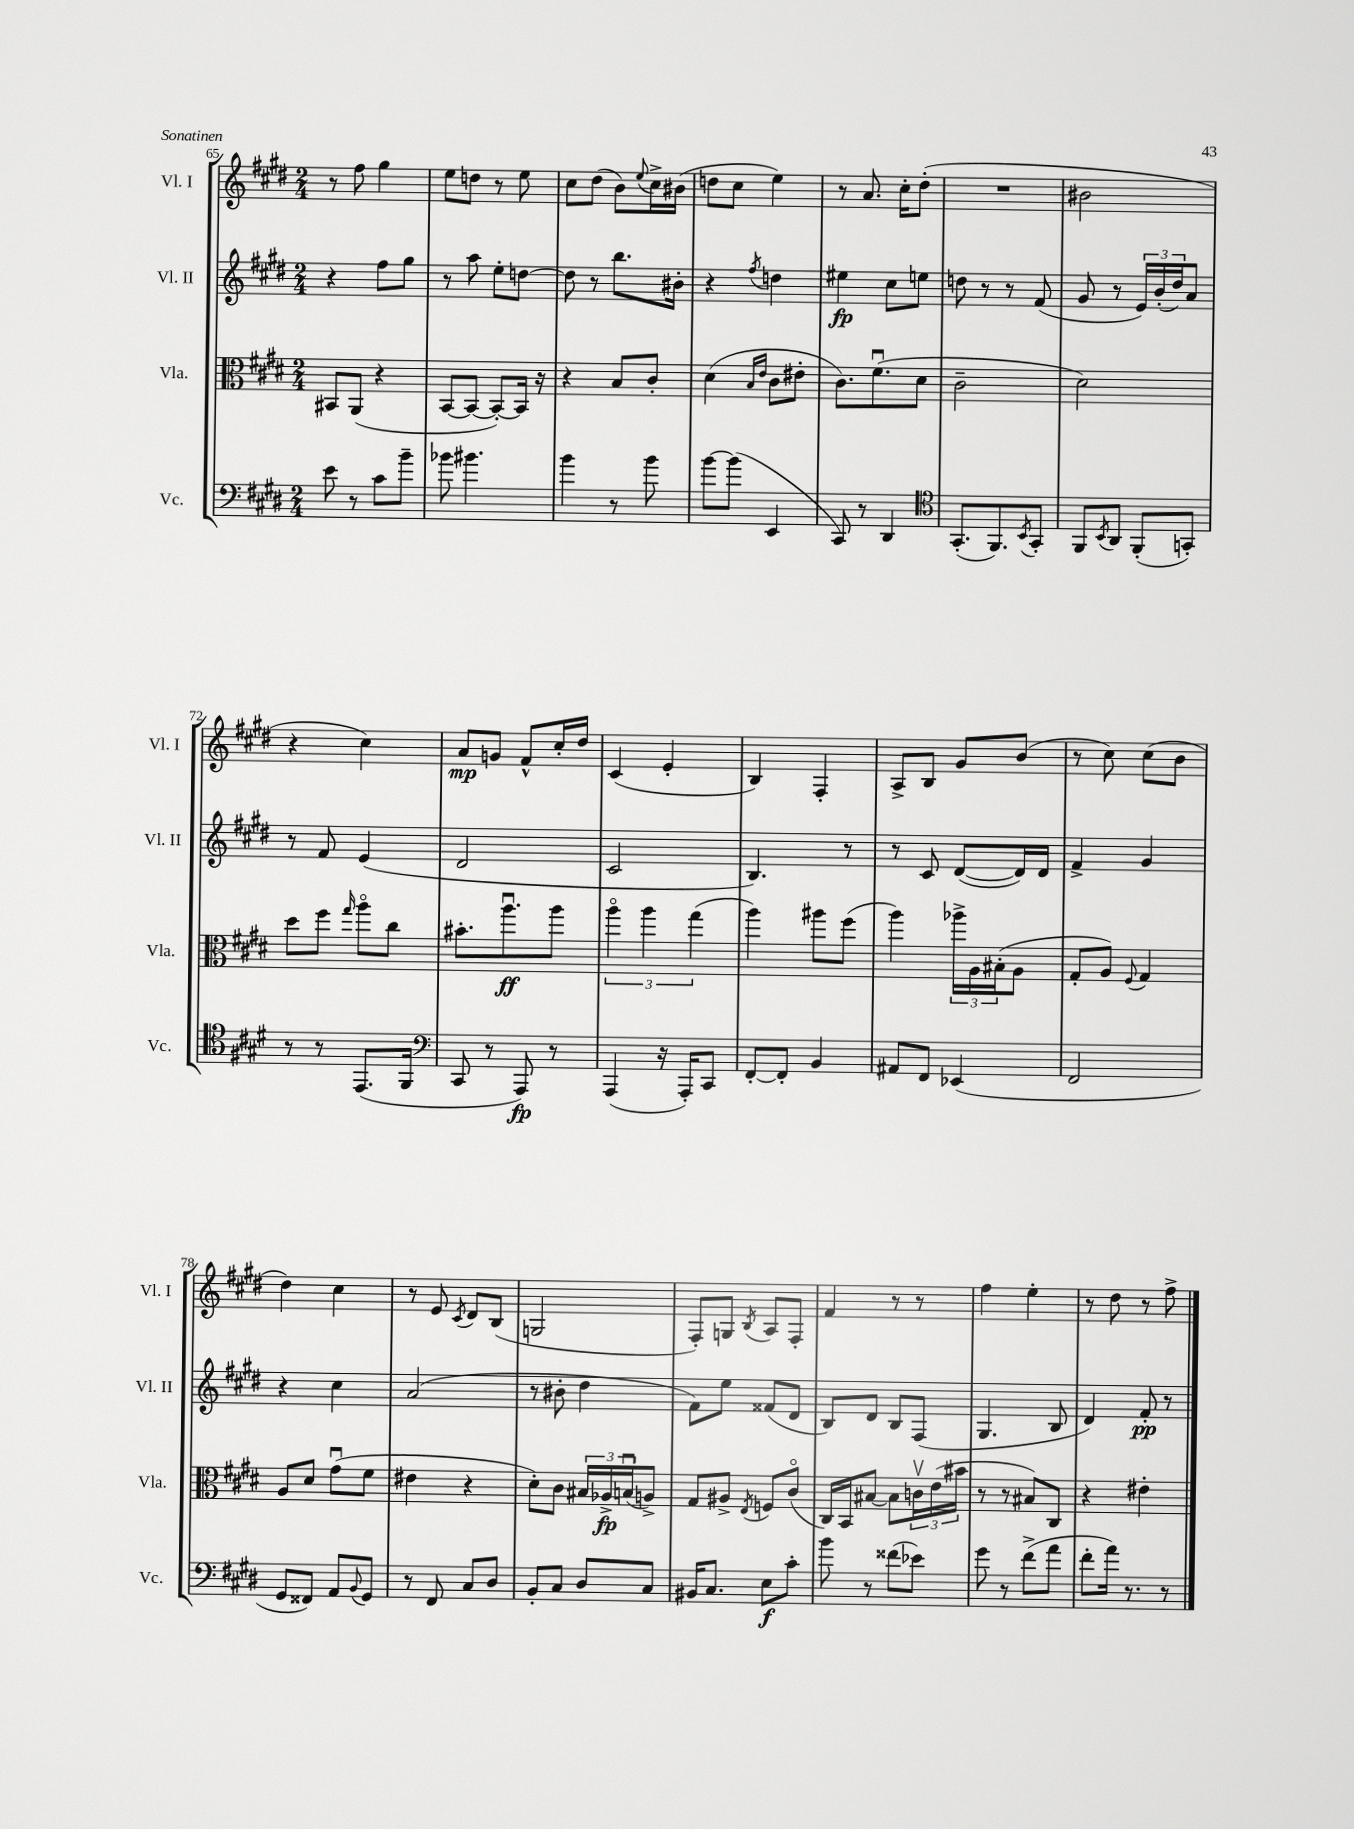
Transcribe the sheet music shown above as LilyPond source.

<<
\new StaffGroup <<
\new Staff = "s0" \with { instrumentName = "Vl. I" shortInstrumentName = "Vl. I" } {
    \clef treble \key e \major \numericTimeSignature \time 2/4
    r8 fis''8 gis''4 |
    e''8 d''8 r8 e''8 |
    cis''8 dis''8( b'8) \appoggiatura { e''8 } cis''16-> bis'16( |
    d''8 cis''8 e''4) |
    r8 a'8. cis''16-. dis''8-.( |
    R2 |
    bis'2 |
    r4 cis''4) |
    a'8\mp g'8 fis'8-^ cis''16-. dis''16 |
    cis'4( e'4-. |
    b4) fis4-. |
    a8-> b8 gis'8 b'8( |
    r8 cis''8) cis''8( b'8 |
    dis''4) cis''4 |
    r8 e'8 \acciaccatura { cis'8 } dis'8 b8( |
    g2 |
    fis8-.) g8 \acciaccatura { b8 } a8 fis8-. |
    fis'4 r8 r8 |
    fis''4 e''4-. |
    r8 dis''8 r8 fis''8-> \bar "|." |
}
\new Staff = "s1" \with { instrumentName = "Vl. II" shortInstrumentName = "Vl. II" } {
    \clef treble \key e \major \numericTimeSignature \time 2/4
    r4 fis''8 gis''8 |
    r8 a''8 e''8-. d''8~ |
    d''8 r8 b''8. bis'16-. |
    r4 \acciaccatura { fis''8 } d''4 |
    eis''4\fp cis''8 e''8 |
    d''8 r8 r8 fis'8( |
    gis'8 r8 \tuplet 3/2 { e'16) b'16-.( dis''16) } a'8 |
    r8 fis'8 e'4( |
    dis'2 |
    cis'2 |
    b4.) r8 |
    r8 cis'8 dis'8~( dis'16) dis'16 |
    fis'4-> gis'4 |
    r4 cis''4 |
    a'2( |
    r8 bis'8-. dis''4 |
    fis'8) e''8 fisis'8( dis'8 |
    b8) dis'8 b8 fis8( |
    gis4. b8 |
    dis'4) fis'8-.\pp r8 \bar "|." |
}
\new Staff = "s2" \with { instrumentName = "Vla." shortInstrumentName = "Vla." } {
    \clef alto \key e \major \numericTimeSignature \time 2/4
    bis,8 a,8( r4 |
    b,8~ b,8~ b,8~-.) b,16 r16 |
    r4 b8 cis'8-. |
    dis'4( \grace { b16 e'16 } cis'8 eis'8-. |
    cis'8.) fis'8.\downbow( dis'8 |
    cis'2-- |
    dis'2) |
    dis''8 fis''8 \grace { gis''16 } a''8\flageolet cis''8 |
    bis'8.-. a''8.\downbow\ff a''8 |
    \tuplet 3/2 { a''4\flageolet a''4 gis''4( } |
    a''4) ais''8 fis''8( |
    a''4) \tuplet 3/2 { aes''16-> a16 bis16-.( } a8 |
    gis8-. a8) \appoggiatura { fis8 } gis4 |
    a8 dis'8 gis'8\downbow( fis'8 |
    eis'4 r4 |
    dis'8-.) cis'8 \tuplet 3/2 { bis16 aes16->\fp b16\downbow( } a8->) |
    gis8 ais8-> \acciaccatura { e8 } f8 cis'8\flageolet( |
    cis16) b,16 bis8~ bis8 \tuplet 3/2 { c'16\upbow e'16( bis'16 } |
    r8 r8 bis8) cis8 |
    r4 eis'4-. \bar "|." |
}
\new Staff = "s3" \with { instrumentName = "Vc." shortInstrumentName = "Vc." } {
    \clef bass \key e \major \numericTimeSignature \time 2/4
    e'8 r8 cis'8 b'8-- |
    bes'8 bis'4. |
    b'4 r8 b'8 |
    b'8~ b'8( e,4 |
    cis,8) r8 dis,4 |
    \clef tenor gis,8.-.( fis,8.) \acciaccatura { b,8 } gis,8-. |
    fis,8 \acciaccatura { b,8 } a,8 fis,8-.( g,8-.) |
    r8 r8 e,8.( fis,16 |
    \clef bass cis,8 r8 a,,8\fp) r8 |
    a,,4( r16 a,,16-.) cis,8 |
    fis,8~-. fis,8-. b,4 |
    ais,8 fis,8 ees,4( |
    fis,2 |
    gis,8 fisis,8) a,8 \appoggiatura { b,8 } gis,8 |
    r8 fis,8 cis8 dis8 |
    b,8-. cis8 dis8 cis8 |
    bis,16 cis8. e8\f cis'8-. |
    b'8 r8 fisis'8( ees'8) |
    gis'8 r8 fis'8->( a'8 |
    fis'8-. a'16) r8. r8 \bar "|." |
}
>>
>>
\layout { \context { \Score currentBarNumber = #65 } }
